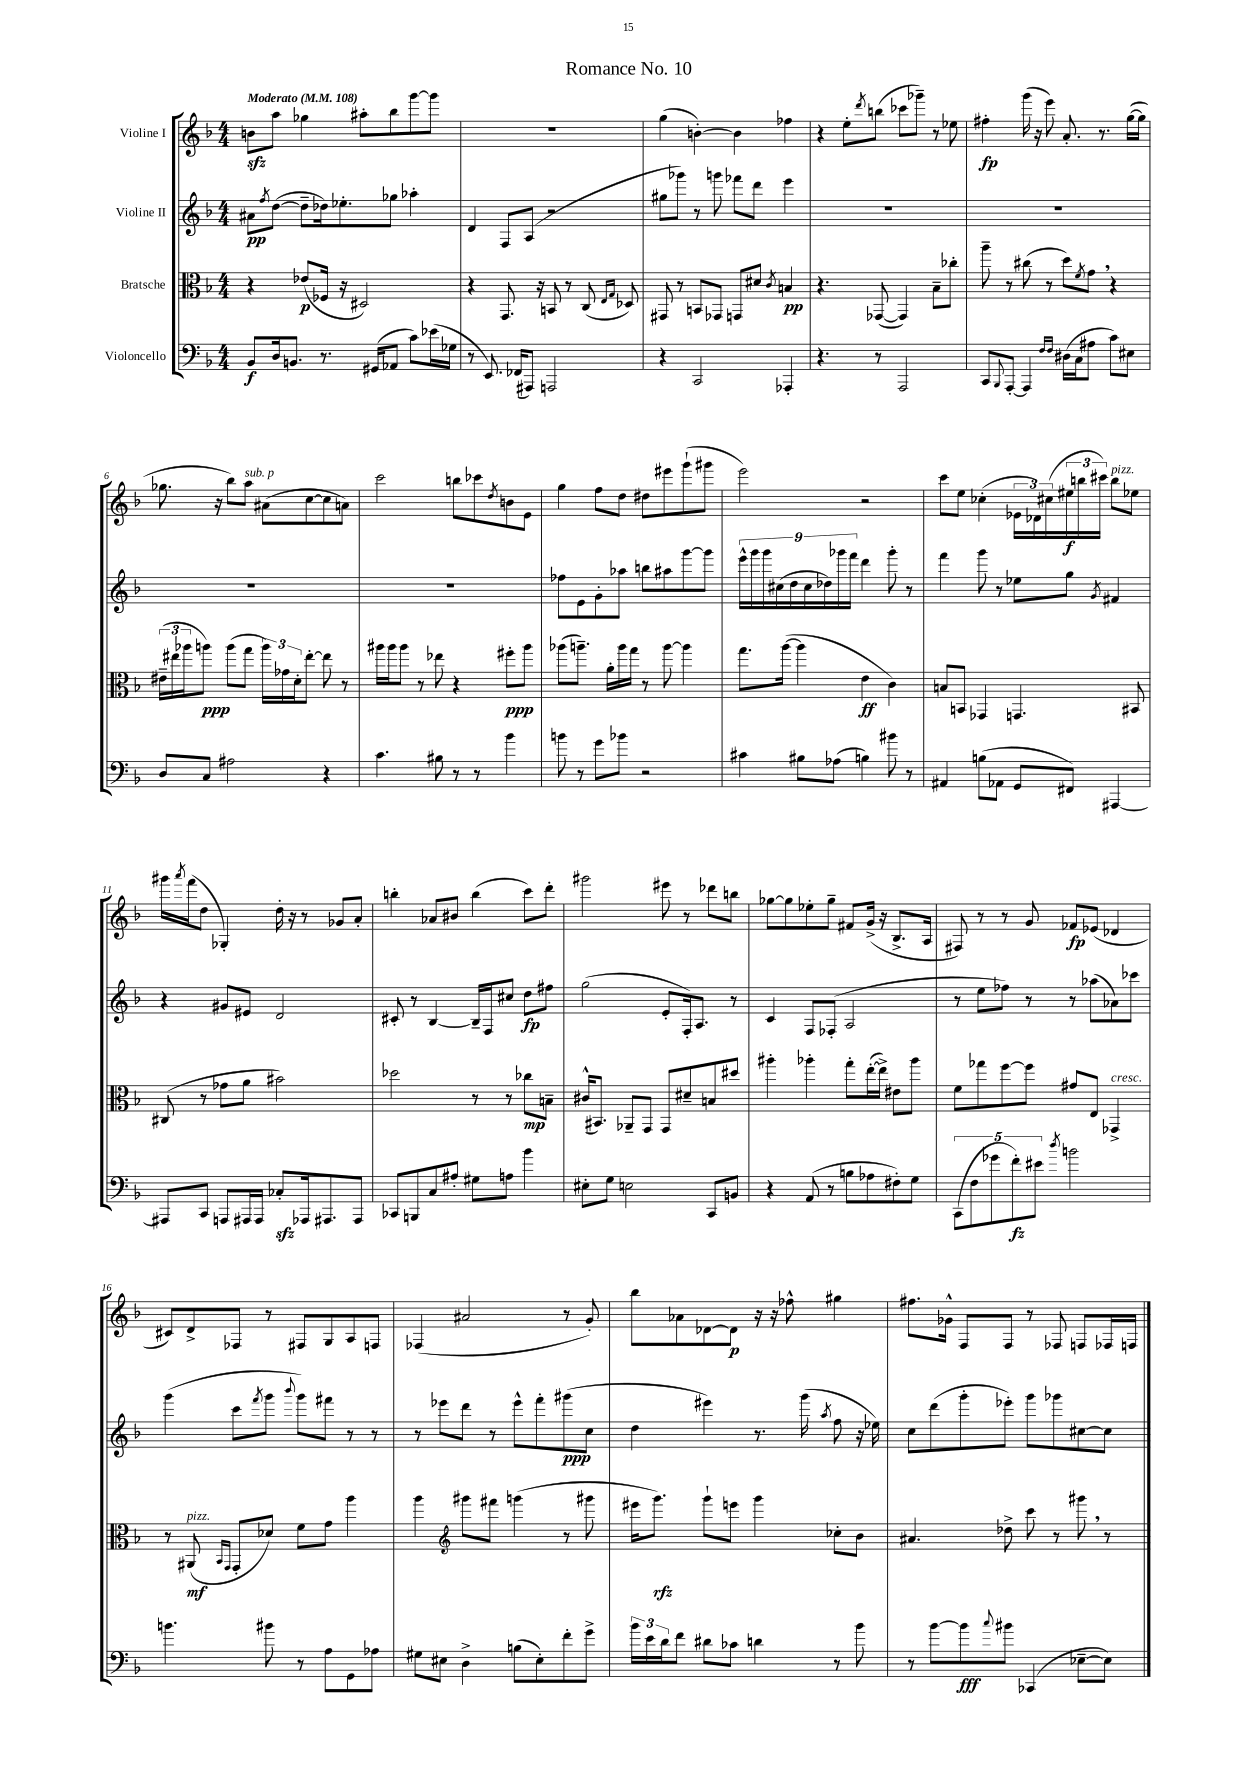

**kern	**dynam	**kern	**dynam	**kern	**dynam	**kern	**dynam
*part4	*part4	*part3	*part3	*part2	*part2	*part1	*part1
*staff4	*staff4	*staff3	*staff3	*staff2	*staff2	*staff1	*staff1
*I"Violoncello	*	*I"Bratsche	*	*I"Violine II	*	*I"Violine I	*
*clefF4	*	*clefC3	*	*clefG2	*	*clefG2	*
*k[b-]	*	*k[b-]	*	*k[b-]	*	*k[b-]	*
*M4/4	*	*M4/4	*	*M4/4	*	*M4/4	*
*MM108	*	*MM108	*	*MM108	*	*MM108	*
=1	=1	=1	=1	=1	=1	=1	=1
!	!	!	!	!	!	!LO:TX:a:B:t=Moderato	!
8BB-/L	f	4r	.	8a#X\L	pp	8bnzz\L	.
.	.	.	.	8qff/	.	.	.
16D/k	.	.	.	([8dd\J	.	8aa\J	.
8.BBn/J	.	.	.	.	.	.	.
.	.	(8e-X/L	p	8dd~\L]	.	4gg-X\	.
8.r	.	16F-X/Jk	.	16dd-X\k)	.	.	.
.	.	16r	.	8.ee-X'\	.	.	.
.	.	2D#X/)	.	.	.	8aa#X'\L	.
(16GG#X/KL	.	.	.	.	.	.	.
8AA-X/J	.	.	.	8gg-X\J	.	8bb-\	.
8c\L)	.	.	.	4aa-X'\	.	[8ggg\	.
(16e-X\L	.	.	.	.	.	8ggg\J]	.
16G-X\JJ	.	.	.	.	.	.	.
=2	=2	=2	=2	=2	=2	=2	=2
8r	.	4r	.	4d/	.	1r	.
8.EE/)	.	.	.	.	.	.	.
.	.	8.GG/	.	8F/L	.	.	.
(16FF-X/KL	.	.	.	.	.	.	.
8AAA#X/J)	.	.	.	(8A/J	.	.	.
.	.	16r	.	.	.	.	.
2AAAn/	.	8BBn/	.	2r	.	.	.
.	.	8r	.	.	.	.	.
.	.	(8C/	.	.	.	.	.
.	.	16qqE/LL	.	.	.	.	.
.	.	16qqG/JJ	.	.	.	.	.
.	.	8D-X/)	.	.	.	.	.
=3	=3	=3	=3	=3	=3	=3	=3
4r	.	8GG#X/	.	8gg#X\L	.	(4gg\	.
.	.	8r	.	8ggg-X\J)	.	.	.
2CC/	.	8BBn/L	.	8r	.	[4bn'\)	.
.	.	8GG-X/J	.	8gggn\	.	.	.
.	.	8GGn/L	.	8fff-X\L	.	4b\]	.
.	.	8d#X/J	.	8ddd\J	.	.	.
.	.	8qc/	.	.	.	.	.
4AAA-X'/	.	4Bn/	pp	4eee\	.	4ff-X\	.
=4	=4	=4	=4	=4	=4	=4	=4
4.r	.	4.r	.	1r	.	4r	.
.	.	.	.	.	.	8ee'\L	.
.	.	.	.	.	.	8qddd/	.
8r	.	([8GG-X/	.	.	.	(8bbn\J	.
2AAA/	.	4GG-/])	.	.	.	8ccc-X\L	.
.	.	.	.	.	.	8ggg-X~\J)	.
.	.	8B-~\L	.	.	.	8r	.
.	.	8cc-X'\J	.	.	.	8ee-X\	.
=5	=5	=5	=5	=5	=5	=5	=5
8CC/L	.	8aa~\	.	1r	.	4ff#X'\	fp
8qqBBB-/	.	.	.	.	.	.	.
[8AAA'/J	.	8r	.	.	.	.	.
4AAA/]	.	(8cc#X\	.	.	.	(16ggg\	.
.	.	.	.	.	.	16r	.
.	.	8r	.	.	.	8eee\)	.
16qqF/LL	.	.	.	.	.	.	.
16qqF/JJ	.	.	.	.	.	.	.
(16D#X\LL	.	8dd\L)	.	.	.	8.a'/	.
16C\J	.	.	.	.	.	.	.
.	.	8qf/	.	.	.	.	.
8A#X\J	.	8g,\J	.	.	.	.	.
.	.	.	.	.	.	8.r	.
8c\L)	.	4r	.	.	.	.	.
8E#X\J	.	.	.	.	.	([16gg\LL	.
.	.	.	.	.	.	16gg\JJ]	.
!!LO:LB:g=z
=6	=6	=6	=6	=6	=6	=6	=6
8D/L	.	(24e#X~\LL	.	1r	.	8.gg-X\	.
.	.	24ee#X\	.	.	.	.	.
.	.	24aa-X\J	.	.	.	.	.
8C/J	.	8aan\J)	ppp	.	.	.	.
.	.	.	.	.	.	16r	.
2A#X\	.	(8aa\L	.	.	.	8bb-\L)	.
!	!	!	!	!	!	!LO:TX:a:i:t=sub. p	!
.	.	8gg\J	.	.	.	8aa\J	.
.	.	24aa\LL)	.	.	.	(8a#X\L	.
.	.	24g-X\	.	.	.	.	.
.	.	24d'\J	.	.	.	.	.
.	.	[8ee#'\J	.	.	.	[8cc\	.
4r	.	8ee#\]	.	.	.	8cc\]	.
.	.	8r	.	.	.	8an\J)	.
=7	=7	=7	=7	=7	=7	=7	=7
4.c\	.	16aa#X\LL	.	1r	.	2ccc\	.
.	.	16aa#\J	.	.	.	.	.
.	.	8aa#\J	.	.	.	.	.
.	.	8r	.	.	.	.	.
8B#X\	.	8ee-X\	.	.	.	.	.
8r	.	4r	.	.	.	8bbn\L	.
8r	.	.	.	.	.	8ccc-X\	.
.	.	.	.	.	.	8qdd/	.
4b-\	.	8ff#X'\L	ppp	.	.	8bn\	.
.	.	8aa#\J	.	.	.	8e\J	.
=8	=8	=8	=8	=8	=8	=8	=8
8bn\	.	(8aa-X\L	.	8ff-X\L	.	4gg\	.
8r	.	8.aan~\J)	.	8e\	.	.	.
8g\L	.	.	.	8g'\	.	8ff\L	.
.	.	16a'\LL	.	.	.	.	.
8b-X\J	.	16aa\	.	8aa-X\J	.	8dd\J	.
.	.	16gg\JJ	.	.	.	.	.
2r	.	8r	.	8bbn\L	.	8dd#X\L	.
.	.	[8aa\	.	8aa#X\	.	8eee#X\	.
.	.	4aa\]	.	[8ggg\	.	(8ggg`\	.
.	.	.	.	8ggg\J]	.	8ggg#X\J	.
=9	=9	=9	=9	=9	=9	=9	=9
4c#X\	.	8.gg\L	.	18eee^^\LL	.	2eee\)	.
.	.	.	.	18ggg\	.	.	.
.	.	.	.	18ggg\	.	.	.
.	.	.	.	(18cc#X\	.	.	.
.	.	([16aa\Jk	.	.	.	.	.
.	.	.	.	18dd\	.	.	.
8B#X\L	.	4aa\]	.	.	.	.	.
.	.	.	.	18cc#\	.	.	.
.	.	.	.	18dd-X\)	.	.	.
(8A-X\J	.	.	.	.	.	.	.
.	.	.	.	18ggg-X\	.	.	.
.	.	.	.	18fff\JJ	.	.	.
4Bn\)	.	4e\	ff	4ddd\	.	2r	.
8b#X\	.	4c\)	.	8ggg-'\	.	.	.
8r	.	.	.	8r	.	.	.
=10	=10	=10	=10	=10	=10	=10	=10
4AA#X/	.	8Bn/L	.	4fff\	.	8ccc\L	.
.	.	8BBn/J	.	.	.	8ee\J	.
(8Bn\L	.	4GG-X/	.	8ggg\	.	(4cc-X'\	.
8AA-X\J	.	.	.	8r	.	.	.
8GG/L	.	4.GGn/	.	8ee-X\L	.	24e-X\LL	.
.	.	.	.	.	.	24d-X\)	.
.	.	.	.	.	.	(24cc#X\	.
8FF#X/J)	.	.	.	8gg\J	.	24ee#X\	f
.	.	.	.	.	.	24bbn\	.
.	.	.	.	.	.	24ccc#X\JJ)	.
.	.	.	.	8qg/	.	.	.
!	!	!	!	!	!	!LO:TX:a:i:t=pizz.	!
[4AAA#X/	.	.	.	4f#X/	.	8bb\L	.
.	.	8BB#X/	.	.	.	8ee-X\J	.
!!LO:LB:g=z
=11	=11	=11	=11	=11	=11	=11	=11
8AAA#X/L]	.	(8C#X/	.	4r	.	16ggg#X\LL	.
.	.	.	.	.	.	8qaaa/	.
.	.	.	.	.	.	(16fff\J	.
8CC/J	.	8r	.	.	.	8dd\J	.
8AAAn/L	.	8g-X\L	.	8g#X/L	.	4G-X'/)	.
16AAA#X/L	.	8a\J	.	8e#X/J	.	.	.
16AAA#/JJ	.	.	.	.	.	.	.
8C-Xzz'/L	.	2b#X\)	.	2d/	.	16dd'\	.
.	.	.	.	.	.	16r	.
16AAA-X/k	.	.	.	.	.	8r	.
8.AAA#X/	.	.	.	.	.	.	.
.	.	.	.	.	.	8g-X/L	.
8AAA#/J	.	.	.	.	.	8a'/J	.
=12	=12	=12	=12	=12	=12	=12	=12
8CC-X/L	.	2dd-X\	.	8c#X'/	.	4bbn'\	.
8BBBn/	.	.	.	8r	.	.	.
8C/	.	.	.	[4B-/	.	8a-X/L	.
8A#X'/J	.	.	.	.	.	8b#X/J	.
8G#X\L	.	8r	.	16B-~/LL]	.	(4bb\	.
.	.	.	.	16F/J	.	.	.
8An\J	.	8r	.	8cc#X/J	.	.	.
4b-\	.	8cc-X\L	mp	8dd\L	fp	8ccc\L)	.
.	.	8Bn~\J	.	8ff#X\J	.	8ddd'\J	.
=13	=13	=13	=13	=13	=13	=13	=13
8E#X'\L	.	(16c#X^^/KL	.	(2gg\	.	2ggg#X\	.
.	.	8.BB#X/J)	.	.	.	.	.
8G\J	.	.	.	.	.	.	.
2En\	.	8AA-X~/L	.	.	.	.	.
.	.	8GG/J	.	.	.	.	.
.	.	8GG/L	.	8e'/L	.	8eee#X\	.
.	.	8d#X~/	.	16F'/k)	.	8r	.
.	.	.	.	8.A/J	.	.	.
8CC/L	.	8Bn/	.	.	.	8ddd-X\L	.
8BBn/J	.	8dd#X/J	.	8r	.	8bbn\J	.
=14	=14	=14	=14	=14	=14	=14	=14
4r	.	4aa#X'\	.	4c/	.	[8gg-X\L	.
.	.	.	.	.	.	8gg-\]	.
(8AA/	.	4aa-X'\	.	8F/L	.	8ee-X'\	.
8r	.	.	.	(8F-X'/J	.	8gg-~\J	.
8Bn\L	.	8gg'\L	.	2A/	.	8f#X/L	.
8A-X\	.	([16ee'\L	.	.	.	(16g^/Jk	.
.	.	16ee^\JJ])	.	.	.	16r	.
8F#X'\)	.	8e#X\L	.	.	.	8.B-^/L	.
8G\J	.	8aa-\J	.	.	.	.	.
.	.	.	.	.	.	16A/Jk	.
=15	=15	=15	=15	=15	=15	=15	=15
(10CC\L	.	8f\L	.	8r	.	8F#X/)	.
10F\	.	.	.	.	.	.	.
.	.	8gg-X\	.	8ee\L	.	8r	.
10g-X\	.	.	.	.	.	.	.
.	.	[8ff\	.	8ff-X\J)	.	8r	.
10f'\)	fz	.	.	.	.	.	.
.	.	8ff\J]	.	8r	.	8g/	.
10e#X\J	.	.	.	.	.	.	.
8qdd/	.	.	.	.	.	.	.
2bn\	.	8g#X/L	.	8r	.	8f-X/L	fp
.	.	8E/J	.	(8aa-X\L	.	(8e-X/J	.
!	!	!LO:TX:a:i:t=cresc.	!	!	!	!	!
.	.	4GG-X^/	.	8a-X\)	.	4d-X/	.
.	.	.	.	8ccc-X\J	.	.	.
!!LO:LB:g=z
=16	=16	=16	=16	=16	=16	=16	=16
4.bn\	.	8r	.	(4ggg\	.	8c#X/L)	.
!	!	!LO:TX:a:i:t=pizz.	!	!	!	!	!
.	.	(8AA#X/	mf	.	.	8d^/	.
.	.	16qqBB-/LL	.	.	.	.	.
.	.	16qqGG/JJ	.	.	.	.	.
.	.	8GG'/L	.	8ccc\L	.	8F-X/J	.
.	.	.	.	8qfff/	.	.	.
8b#X\	.	8d-X/J)	.	8ggg\J	.	8r	.
.	.	.	.	8qqbbb-/	.	.	.
8r	.	8f\L	.	8ggg\L)	.	8F#X/L	.
8A\L	.	8g\J	.	8fff#X\J	.	8G/	.
8GG\	.	4aa\	.	8r	.	8A/	.
8A-X\J	.	.	.	8r	.	8Fn/J	.
=17	=17	=17	=17	=17	=17	=17	=17
8G#X\L	.	4aa\	.	8r	.	(4F-X/	.
8E#X\J	.	.	.	8eee-X\L	.	.	.
*	*	*clefG2	*	*	*	*	*
4D^\	.	8ggg#X\L	.	8ddd\J	.	2a#X/	.
.	.	8fff#X\J	.	8r	.	.	.
(8Bn\L	.	(4gggn\	.	8eee-^^\L	.	.	.
8E#'\)	.	.	.	8fff'\	.	.	.
8f'\	.	8r	.	(8ggg#X\	ppp	8r	.
8g^\J	.	8ggg#X\	.	8cc\J	.	8g'/)	.
=18	=18	=18	=18	=18	=18	=18	=18
24b-\LL	.	16eee#X\KL	.	4dd\	.	8bb-\L	.
24e\	.	.	.	.	.	.	.
.	.	8.ggg\J)	rfz	.	.	.	.
24d\J	.	.	.	.	.	.	.
8f\J	.	.	.	.	.	8a-X\	.
8d#X\L	.	8ggg`\L	.	4eee#X\)	.	[8d-X\	.
8c-X\J	.	8eeen\J	.	.	.	8d-\J]	p
4dn\	.	4ggg\	.	8.r	.	16r	.
.	.	.	.	.	.	16r	.
.	.	.	.	.	.	8ff-X^^\	.
.	.	.	.	(16ggg\	.	.	.
.	.	.	.	8qaa/	.	.	.
8r	.	8cc-X'\L	.	8ff\	.	4gg#X\	.
8b-\	.	8b-\J	.	16r	.	.	.
.	.	.	.	16ee-X\)	.	.	.
=19	=19	=19	=19	=19	=19	=19	=19
8r	.	4.a#X/	.	8cc\L	.	8.ff#X\L	.
[8b-\L	.	.	.	(8ddd\	.	.	.
.	.	.	.	.	.	16g-X^^\Jk	.
8b-\]	fff	.	.	8ggg'\	.	8F/L	.
8qqcc/	.	.	.	.	.	.	.
8b#X\J	.	8dd-X^\	.	8eee-X'\J)	.	8F/J	.
(4CC-X/	.	8ccc\	.	8ggg\L	.	8r	.
.	.	8r	.	8ggg-X\	.	8F-X/	.
[8E-X~\L	.	8ggg#X,\	.	[8cc#X\	.	8Fn/L	.
8E-\J])	.	8r	.	8cc#\J]	.	16F-X/L	.
.	.	.	.	.	.	16Fn/JJ	.
==	==	==	==	==	==	==	==
*-	*-	*-	*-	*-	*-	*-	*-
